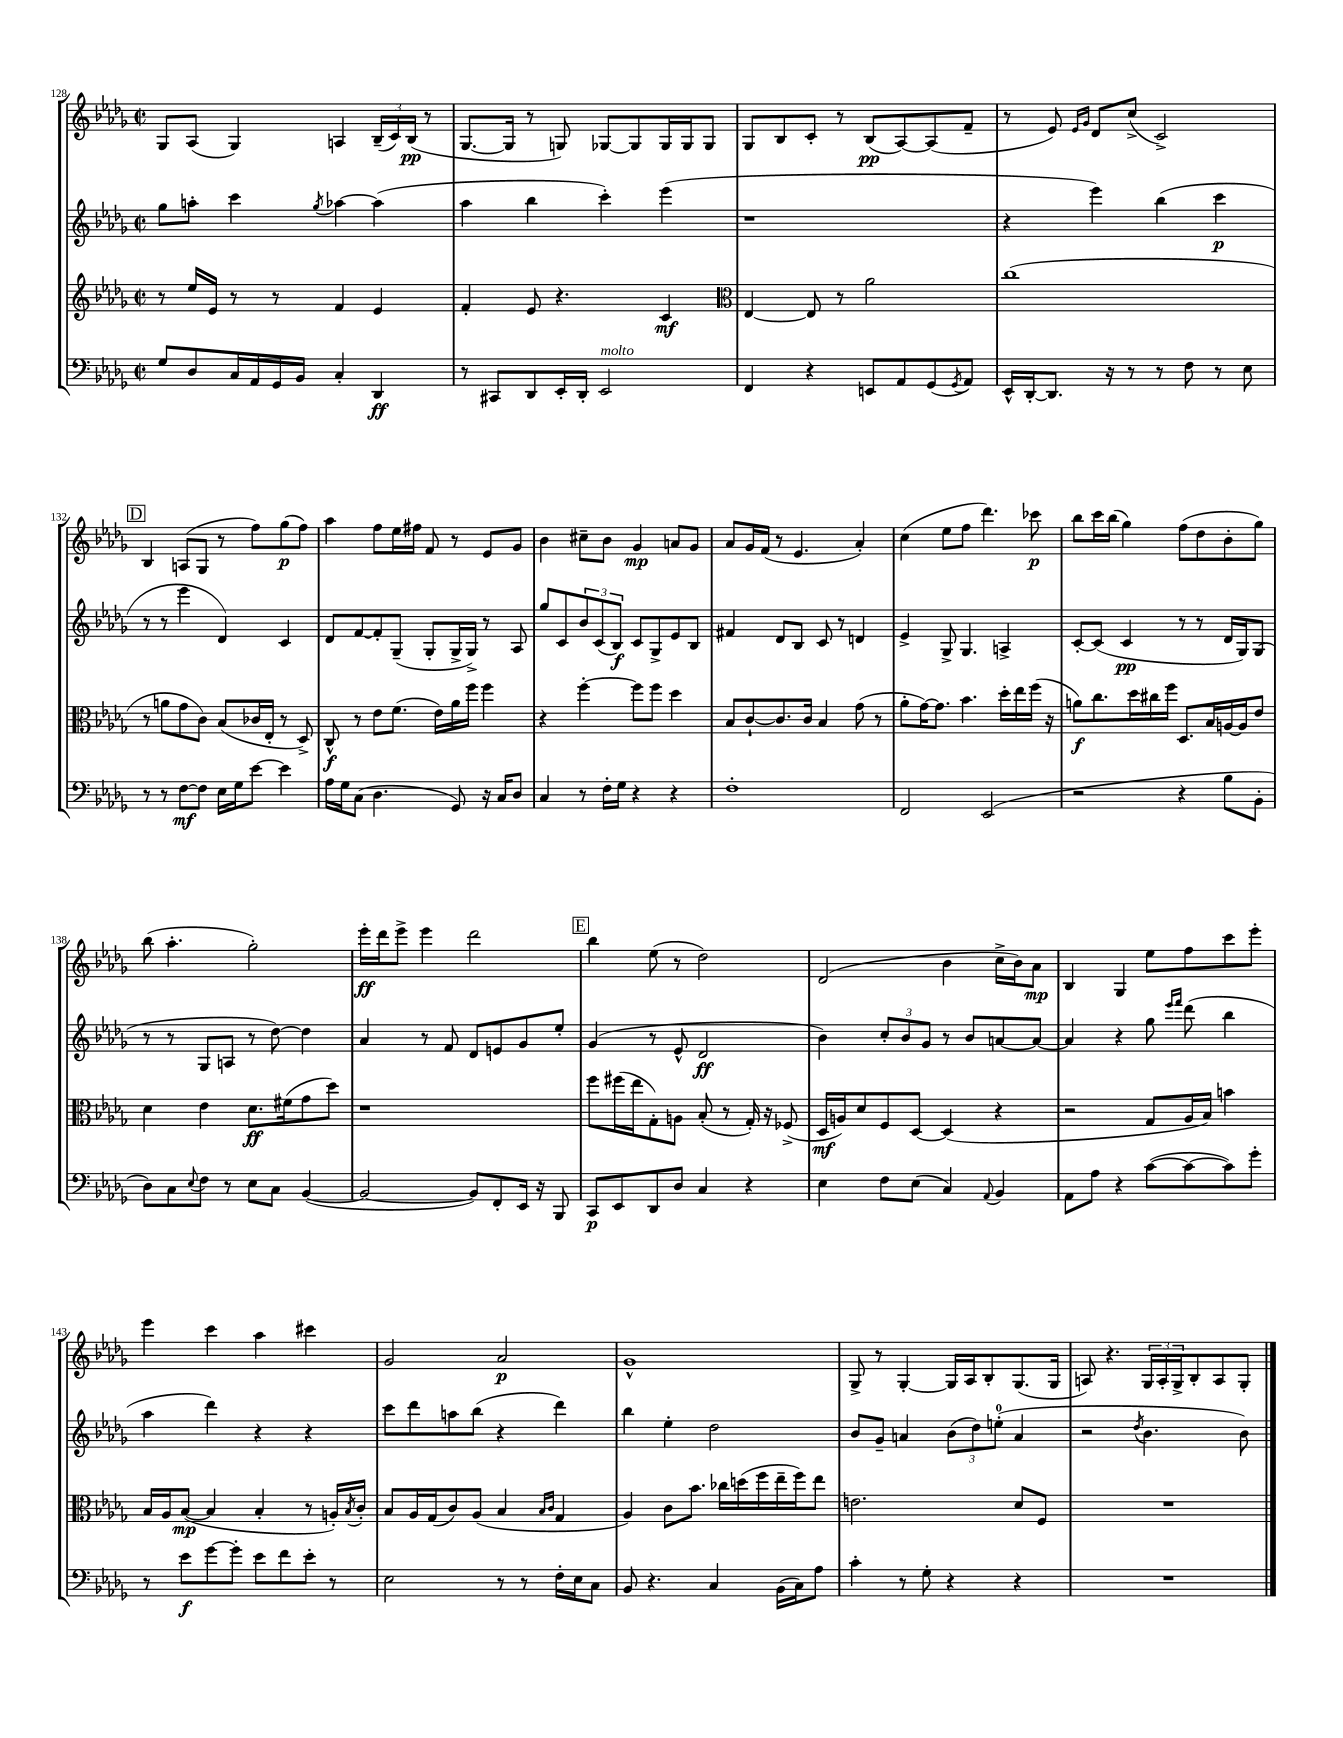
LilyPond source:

<<
\new StaffGroup <<
\new Staff = "s0" {
    \clef treble \key des \major \defaultTimeSignature \time 2/2
    ges8 aes8( ges4) a4 \tuplet 3/2 { bes16--( c'16) bes16\pp( } r8 |
    ges8.~ ges16 r8 g8) ges8~ ges8 ges16 ges16 ges8 |
    ges8 bes8 c'8-. r8 bes8\pp( aes8~) aes8( f'8-- |
    r8 ees'8) \grace { ees'16 ges'16 } des'8 c''8->( c'2->) |
    \mark \markup { \box "D" } bes4 a8( ges8 r8 f''8) ges''8\p( f''8) |
    aes''4 f''8 ees''16 fis''16 f'8 r8 ees'8 ges'8 |
    bes'4 cis''8-- bes'8 ges'4\mp a'8 ges'8 |
    aes'8 ges'16 f'16( r8 ees'4. aes'4-.) |
    c''4( ees''8 f''8 des'''4.) ces'''8\p |
    bes''8 c'''16 bes''16( ges''4) f''8( des''8 bes'8-. ges''8) |
    bes''8( aes''4.-. ges''2-.) |
    ees'''16-.\ff des'''16 ees'''8-> ees'''4 des'''2 |
    \mark \markup { \box "E" } bes''4 ees''8( r8 des''2) |
    des'2( bes'4 c''16-> bes'16) aes'8\mp |
    bes4 ges4 ees''8 f''8 c'''8 ees'''8-. |
    ees'''4 c'''4 aes''4 cis'''4 |
    ges'2 aes'2\p |
    ges'1-^ |
    ges8-> r8 ges4~-. ges16 aes16 bes8-. ges8.( ges16 |
    a8) r4. \tuplet 3/2 { ges16 a16-. ges16-> } bes8-. a8 ges8-. \bar "|." |
}
\new Staff = "s1" {
    \clef treble \key des \major \defaultTimeSignature \time 2/2
    ges''8 a''8-. c'''4 \acciaccatura { ges''8 } aes''4~ aes''4( |
    aes''4 bes''4 c'''4-.) ees'''4( |
    r1 |
    r4 ees'''4) bes''4( c'''4\p |
    \mark \markup { \box "D" } r8 r8 ees'''4 des'4) c'4 |
    des'8 f'8~ f'8-. ges8--( ges8-. ges16-> ges16->) r8 aes8 |
    ges''8 c'8 \tuplet 3/2 { bes'8 c'8( bes8\f) } c'8 ges8-> ees'8 bes8 |
    fis'4 des'8 bes8 c'8 r8 d'4 |
    ees'4-> ges8-> ges4. a4-> |
    c'8~-. c'8( c'4\pp r8 r8 des'16 ges16) ges8( |
    r8 r8 ges8 a8 r8 des''8~) des''4 |
    aes'4 r8 f'8 des'8 e'8 ges'8 ees''8-. |
    \mark \markup { \box "E" } ges'4( r8 ees'8-^ des'2\ff |
    bes'4) \tuplet 3/2 { c''8-. bes'8 ges'8 } r8 bes'8 a'8~ a'8~ |
    a'4 r4 ges''8 \grace { ees'''16 f'''16 } des'''8( bes''4 |
    aes''4 des'''4) r4 r4 |
    c'''8 des'''8 a''8 bes''8( r4 des'''4) |
    bes''4 ees''4-. des''2 |
    bes'8 ges'8-- a'4 \tuplet 3/2 { bes'8( des''8) e''8-0-.( } a'4 |
    r2 \acciaccatura { des''8 } bes'4. bes'8) \bar "|." |
}
\new Staff = "s2" {
    \clef treble \key des \major \defaultTimeSignature \time 2/2
    r8 ees''16 ees'16 r8 r8 f'4 ees'4 |
    f'4-. ees'8 r4. c'4\mf |
    \clef alto ees4~ ees8 r8 aes'2 |
    c''1( |
    \mark \markup { \box "D" } r8 a'8 ges'8 c'8) bes8( ces'16 ees16-. r8 des8->) |
    c8-^\f r8 ees'8 f'8.( ees'16) aes'16 f''16 f''4 |
    r4 f''4~-. f''8 f''8 des''4 |
    bes8 c'8~-! c'8. c'16 bes4 ges'8( r8 |
    aes'8-. ges'16~) ges'8. bes'4. des''16-. ees''16 f''16( r16 |
    a'8\f) c''8. des''16 cis''16 f''16 des8. bes16 a16~ a16 ees'8 |
    des'4 ees'4 des'8.\ff fis'16( ges'8 des''8) |
    r1 |
    \mark \markup { \box "E" } f''8 fis''16( ees''16 ges8-.) a8 bes8-.( r8 ges16-.) r16 fes8->( |
    des16\mf a16) des'8 f8 des8~ des4( r4 |
    r2 ges8 aes16 bes16) b'4 |
    bes16 aes16 bes8~\mp( bes4 bes4-. r8 a16-.) \acciaccatura { bes8 } c'16-. |
    bes8 aes16 ges16( c'8) aes8( bes4 \grace { bes16 c'16 } ges4 |
    aes4) c'8 bes'8. ces''16 d''16( f''16 ees''16-- f''16) ees''8 |
    e'2. des'8 f8 |
    R1 \bar "|." |
}
\new Staff = "s3" {
    \clef bass \key des \major \defaultTimeSignature \time 2/2
    ges8 des8 c16 aes,16 ges,16 bes,16 c4-. des,4\ff |
    r8 cis,8 des,8 ees,16-. des,16-. ees,2^\markup { \italic "molto" } |
    f,4 r4 e,8 aes,8 ges,8( \acciaccatura { ges,8 } aes,8) |
    ees,16-^ des,16~-. des,8. r16 r8 r8 f8 r8 ees8 |
    \mark \markup { \box "D" } r8 r8 f8~\mf f8 ees16 ges16 ees'8~ ees'4 |
    aes16 ges16 c8( des4. ges,8) r16 c16 des8 |
    c4 r8 f16-. ges16 r4 r4 |
    f1-. |
    f,2 ees,2( |
    r2 r4 bes8 bes,8-. |
    des8) c8 \appoggiatura { ees8 } f8 r8 ees8 c8 bes,4~( |
    bes,2~ bes,8) f,8-. ees,16 r16 bes,,8 |
    \mark \markup { \box "E" } c,8\p ees,8 des,8 des8 c4 r4 |
    ees4 f8 ees8( c4) \appoggiatura { aes,8 } bes,4 |
    aes,8 aes8 r4 c'8~( c'8~ c'8) ges'8-. |
    r8 ees'8\f ges'8~ ges'8-. ees'8 f'8 ees'8-. r8 |
    ees2 r8 r8 f16-. ees16 c8 |
    bes,8 r4. c4 bes,16( c16) aes8 |
    c'4-. r8 ges8-. r4 r4 |
    R1 \bar "|." |
}
>>
>>
\layout { \context { \Score currentBarNumber = #128 } }
